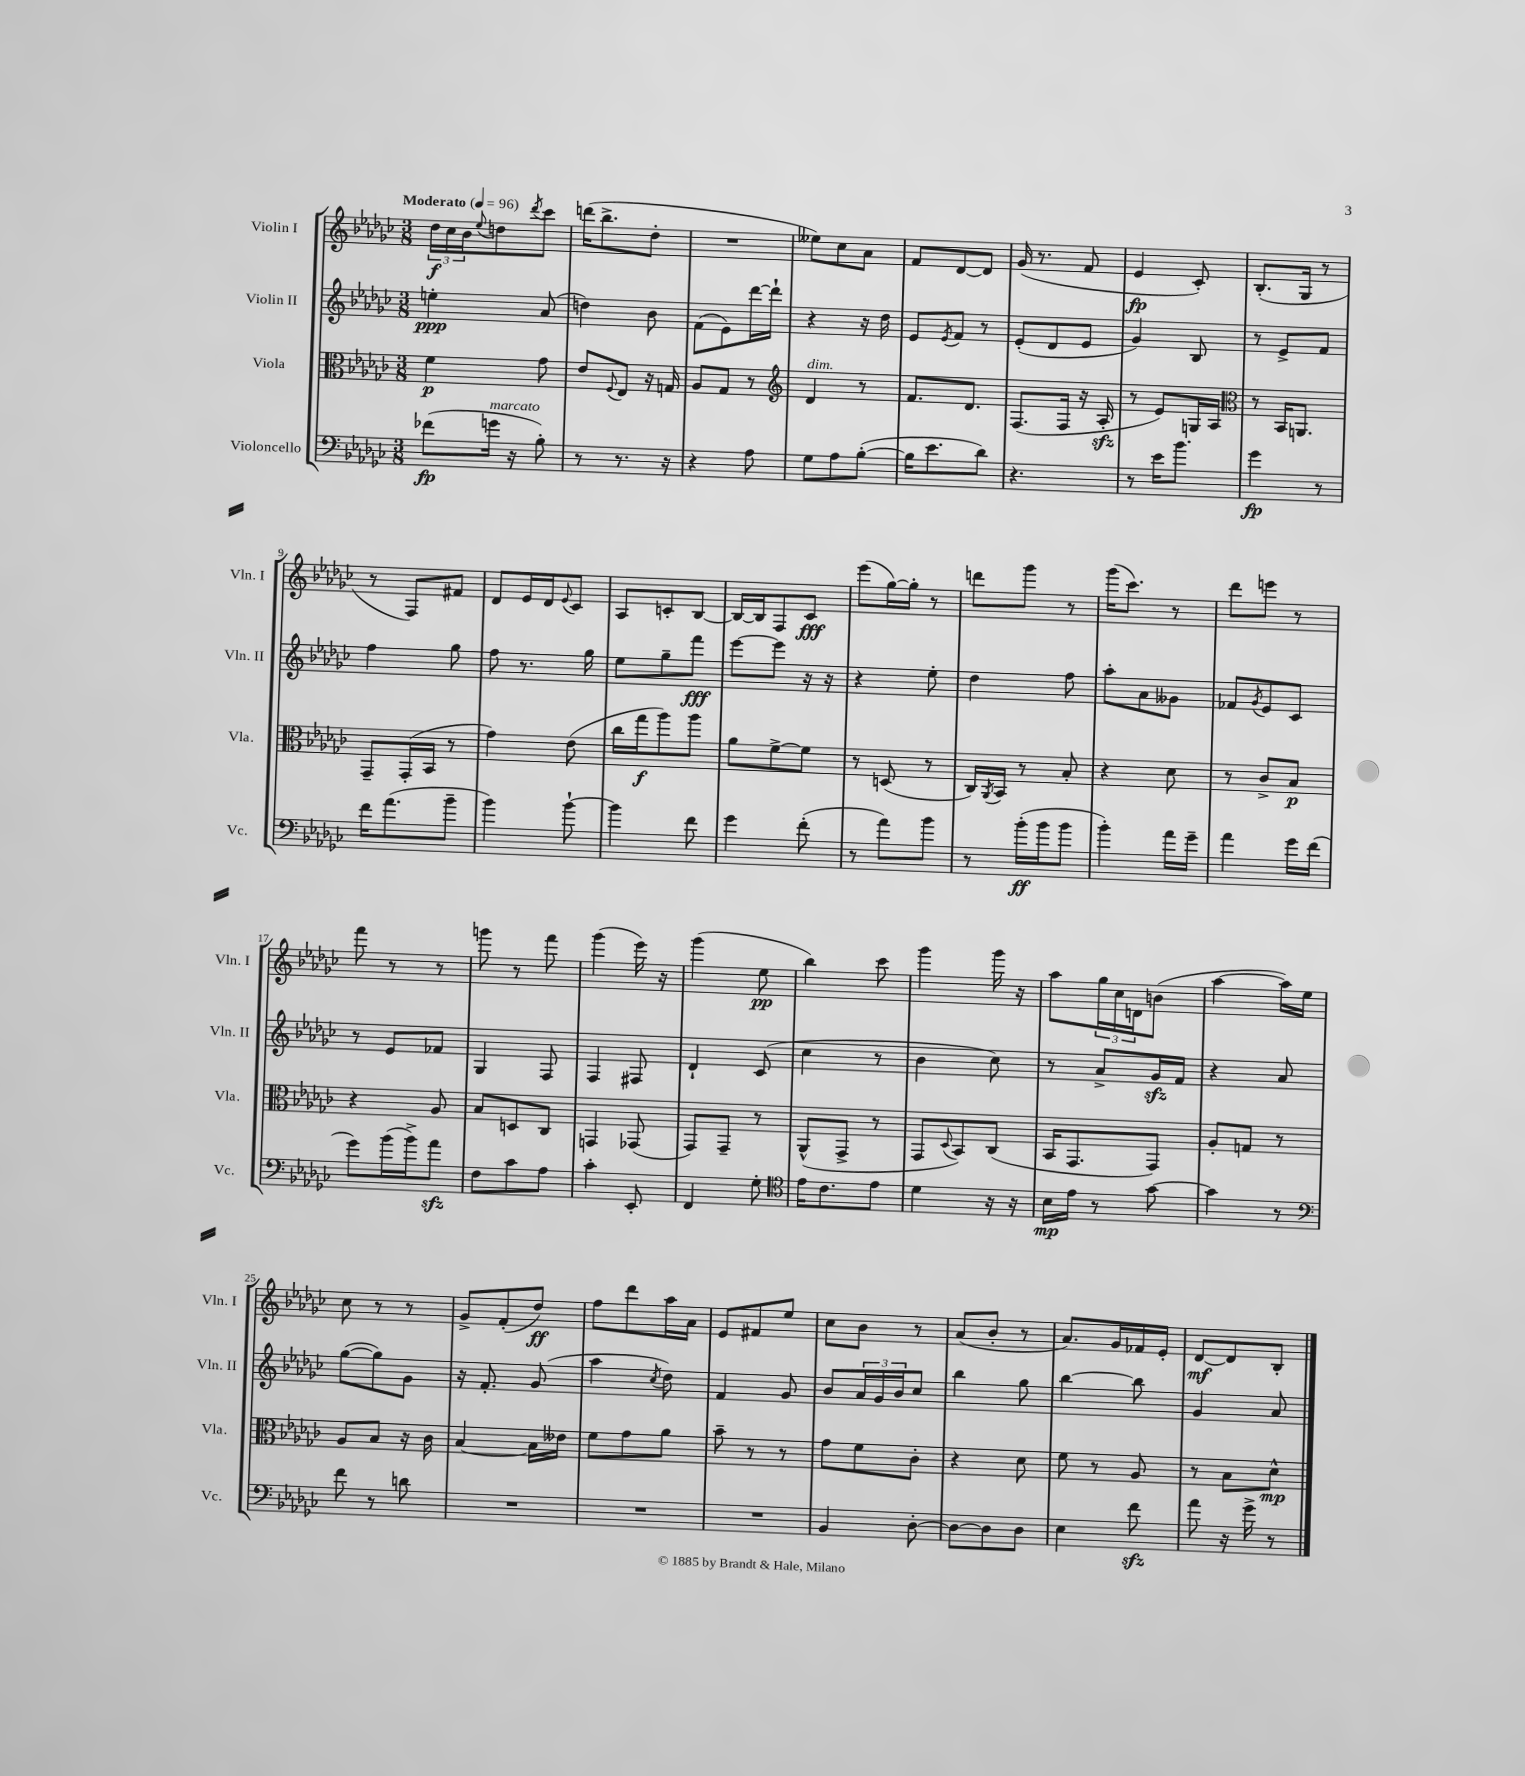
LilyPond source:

<<
\new StaffGroup <<
\new Staff = "s0" \with { instrumentName = "Violin I" shortInstrumentName = "Vln. I" } {
    \clef treble \key ges \major \numericTimeSignature \time 3/8 \tempo "Moderato" 4 = 96
    \tuplet 3/2 { des''16\f ces''16 bes'16 } \appoggiatura { ees''8 } d''8 \acciaccatura { des'''8 } ces'''8 |
    d'''16( bes''8.-> des''8-. |
    R4. |
    eeses''8) ces''8 aes'8 |
    f'8 des'8~ des'8 |
    ges'16( r8. f'8 |
    ees'4\fp ces'8-.) |
    bes8.-.( ges16 r8 |
    r8 f8) fis'8 |
    des'8 ees'16 des'16 \appoggiatura { ees'8 } ces'8 |
    aes8 c'8-. bes8~ |
    bes16~ bes16 f8 ces'8\fff |
    ees'''8( ges''16~) ges''16-. r8 |
    d'''8 ges'''8 r8 |
    ges'''16( ces'''8.) r8 |
    des'''8 e'''8 r8 |
    f'''8 r8 r8 |
    g'''8 r8 f'''8 |
    ges'''4( ees'''16) r16 |
    ges'''4( ees''8\pp |
    bes''4) ces'''8 |
    ges'''4 ges'''16 r16 |
    aes''8 \tuplet 3/2 { ges''16 ces''16 d'16 } b'8( |
    aes''4~ aes''16) ees''16 |
    ces''8 r8 r8 |
    ges'8-> f'8-.( des''8\ff) |
    f''8 des'''8 aes''16 aes'16 |
    ees'8 fis'8 ees''8 |
    ces''8 bes'8 r8 |
    aes'8( bes'8-. r8 |
    aes'8.) ges'16 fes'16 ees'16-. |
    des'8~\mf des'8 bes8-. \bar "|." |
}
\new Staff = "s1" \with { instrumentName = "Violin II" shortInstrumentName = "Vln. II" } {
    \clef treble \key ges \major \numericTimeSignature \time 3/8
    e''4-.\ppp aes'8( |
    d''4) bes'8 |
    f'8( ees'8) des'''16~ des'''16-! |
    r4 r16 des''16 |
    ees'8 \acciaccatura { ees'8 } f'8 r8 |
    ees'8-.( des'8 ees'8 |
    ges'4) bes8 |
    r8 ees'8-> f'8 |
    f''4 ges''8 |
    f''8 r8. ges''16 |
    ees''8 ges''8-- f'''8\fff |
    ees'''8~ ees'''8 r16 r16 |
    r4 ees''8-. |
    des''4 f''8 |
    aes''8-. aes'8 geses'8 |
    fes'8 \acciaccatura { ges'8 } ees'8 ces'8 |
    r8 ees'8 fes'8 |
    ges4 f8 |
    f4 fis8 |
    des'4-! ces'8( |
    ces''4 r8 |
    bes'4 ces''8) |
    r8 aes'8-> ges'16\sfz f'16 |
    r4 aes'8 |
    ges''8~( ges''8) ges'8 |
    r16 f'8.-. ges'8( |
    aes''4 \acciaccatura { ces''8 } des''8) |
    f'4 ges'8 |
    bes'8 \tuplet 3/2 { aes'16 ges'16 bes'16 } ces''8 |
    bes''4 ges''8 |
    bes''4~ bes''8 |
    ges'4 aes'8 \bar "|." |
}
\new Staff = "s2" \with { instrumentName = "Viola" shortInstrumentName = "Vla." } {
    \clef alto \key ges \major \numericTimeSignature \time 3/8
    f'4\p ges'8 |
    ees'8 \appoggiatura { f8 } ees8 r16 g16 |
    aes8 ges8 r8 |
    \clef treble des'4^\markup { \italic "dim." } r8 |
    f'8. des'8. |
    f8.( f16 r16 aes16-.\sfz |
    r8 ees'8) g16 aes16 |
    \clef alto r8 bes,16 a,8. |
    ges,8-- ges,16-.( bes,16 r8 |
    ges'4) ees'8( |
    ces''16 ges''16\f aes''8) aes''8 |
    aes'8 f'8~-> f'8 |
    r8 d8( r8 |
    ces16) \acciaccatura { aes,8 } bes,16 r8 bes8-. |
    r4 des'8 |
    r8 ces'8-> bes8\p |
    r4 aes8 |
    bes8 d8 ces8 |
    g,4 ges,8( |
    ges,8) ges,8-- r8 |
    aes,8-^( ges,8-> r8 |
    ges,8 \appoggiatura { des8 } bes,8) ces8( |
    bes,16 ges,8. ges,8) |
    aes8-. g8 r8 |
    aes8 bes8 r16 ces'16 |
    bes4~ bes16 eeses'16 |
    f'8 ges'8 aes'8 |
    bes'8-- r8 r8 |
    ges'8 f'8 ces'8-. |
    r4 des'8 |
    f'8 r8 aes8 |
    r8 bes8 des'8-^\mp \bar "|." |
}
\new Staff = "s3" \with { instrumentName = "Violoncello" shortInstrumentName = "Vc." } {
    \clef bass \key ges \major \numericTimeSignature \time 3/8
    fes'8\fp( g'16^\markup { \italic "marcato" } r16 bes8-.) |
    r8 r8. r16 |
    r4 aes8 |
    ges8 aes8 bes8~-.( |
    bes16 ees'8. des'8) |
    r4. |
    r8 ees'16 bes'8. |
    ges'4\fp r8 |
    f'16 aes'8.( bes'8-- |
    bes'4) bes'8~-! |
    bes'4 f'8 |
    ges'4 f'8-.( |
    r8 aes'8) bes'8 |
    r8 bes'16-.\ff( bes'16 bes'8 |
    bes'4-.) aes'16 ges'16-- |
    aes'4 ges'16 f'16( |
    ges'8) bes'16( bes'16->) aes'8\sfz |
    f8 ces'8 aes8 |
    ces'4-. ees,8-. |
    f,4 ges8-. |
    \clef tenor ees'16 ces'8. ees'8 |
    des'4 r16 r16 |
    bes16\mp ees'16 r8 ges'8~ |
    ges'4 r8 |
    \clef bass f'8 r8 d'8 |
    R4. |
    R4. |
    R4. |
    bes,4 des8~-. |
    des8~ des8 des8 |
    ees4 f'8\sfz |
    aes'8 r16 ges'16-> r8 \bar "|." |
}
>>
>>
